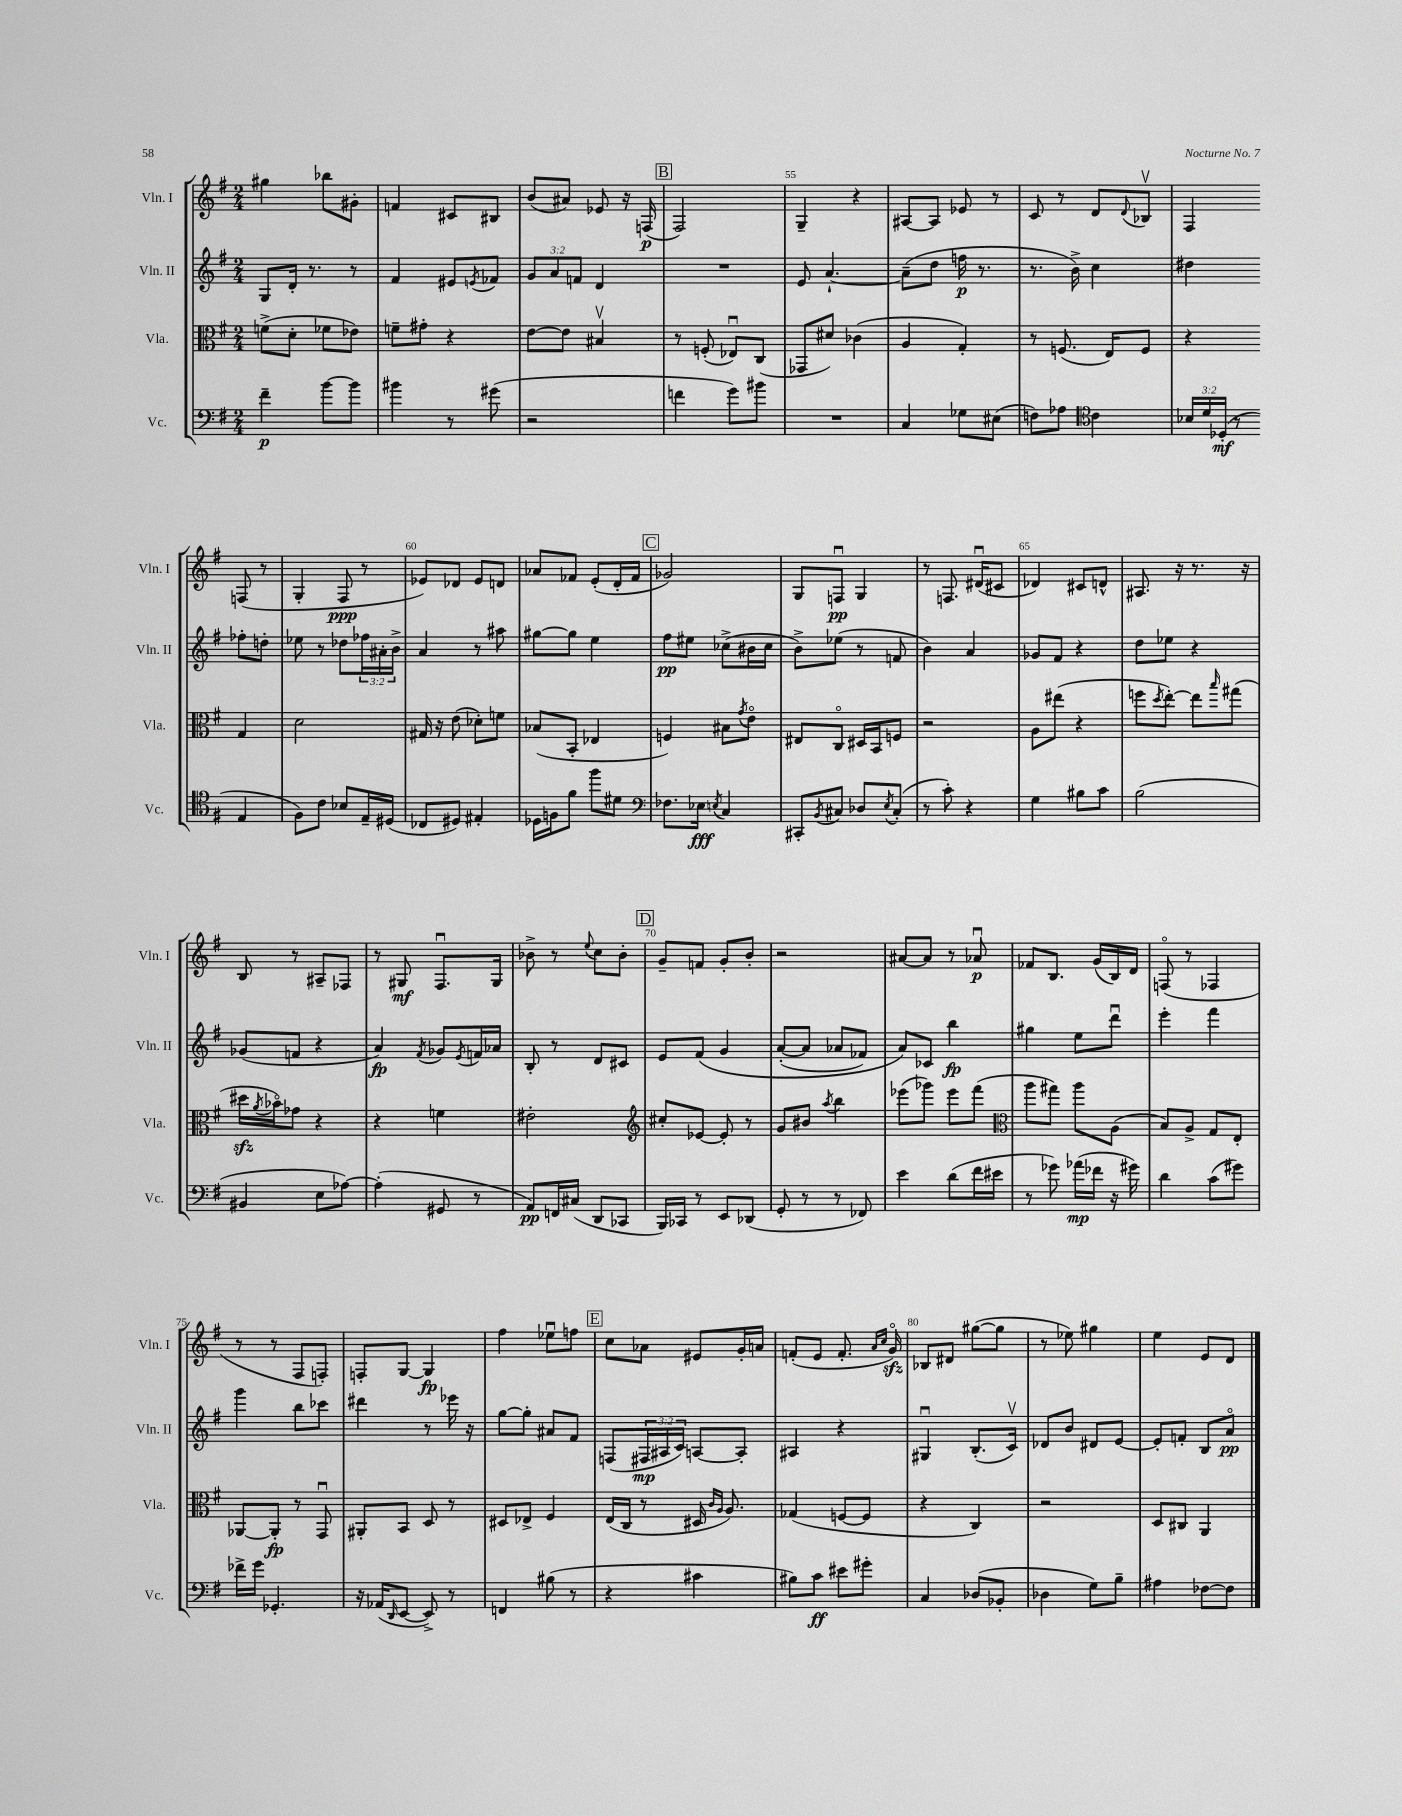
<<
\new StaffGroup <<
\new Staff = "s0" \with { instrumentName = "Vln. I" shortInstrumentName = "Vln. I" } {
    \clef treble \key g \major \numericTimeSignature \time 2/4
    gis''4 bes''8 gis'8-. |
    f'4 cis'8 bis8 |
    b'8( ais'8) ees'8 r16 f16\p( |
    \mark \markup { \box "B" } fis2) |
    g4-- r4 |
    ais8~ ais8 ees'8 r8 |
    c'8 r8 d'8 \appoggiatura { d'8 } bes8\upbow |
    fis4 f8( r8 |
    g4-. fis8\ppp r8 |
    ees'8) des'8 ees'8 d'8 |
    aes'8 fes'8 e'8-.( d'16-. fes'16 |
    \mark \markup { \box "C" } ges'2) |
    g8 f8\downbow\pp g4 |
    r8 f8. dis'16\downbow( cis'8 |
    des'4) cis'8 d'8-^ |
    ais8. r16 r8. r16 |
    b8 r8 ais8-- fes8 |
    r8 gis8\mf fis8.\downbow gis16 |
    bes'8-> r8 \appoggiatura { e''8 } c''8 bes'8-. |
    \mark \markup { \box "D" } g'8-- f'8 g'8-. b'8-. |
    r2 |
    ais'8~ ais'8 r8 aes'8\downbow\p |
    fes'8 b8. g'16( b16) d'16 |
    f8\flageolet( r8 fes4 |
    r8 r8 fis8 f8-.) |
    f8-. g8~ g4\fp |
    fis''4 ees''8\downbow f''8 |
    \mark \markup { \box "E" } c''8 aes'8 eis'8 g'16-. a'16 |
    f'8-.( e'8 f'8.-. \grace { a'16 c''16 } g'16\flageolet\sfz) |
    bes8 dis'8 gis''8~( gis''8 |
    r8 ees''8) gis''4 |
    e''4 e'8 d'8 \bar "|." |
}
\new Staff = "s1" \with { instrumentName = "Vln. II" shortInstrumentName = "Vln. II" } {
    \clef treble \key g \major \numericTimeSignature \time 2/4 \override Staff.TupletNumber.text = #tuplet-number::calc-fraction-text
    g8 d'16-. r8. r8 |
    fis'4 eis'8 \acciaccatura { e'8 } fes'8 |
    \tuplet 3/2 { g'8 a'8 f'8 } d'4 |
    \mark \markup { \box "B" } R2 |
    e'8 a'4.~-! |
    a'8--( d''8 f''16\p r8. |
    r8. b'16->) c''4 |
    dis''4 fes''8-. d''8-. |
    ees''8 r8 des''8 \tuplet 3/2 { fes''16 ais'16-. b'16-> } |
    a'4 r8 ais''8 |
    gis''8~ gis''8 e''4 |
    \mark \markup { \box "C" } fis''8\pp eis''8 ces''8->( bis'16 ces''16 |
    b'8->) ees''8( r8 f'8 |
    b'4) a'4 |
    ges'8 fis'8 r4 |
    d''8 ees''8 r4 |
    ges'8( f'8 r4 |
    a'4\fp) \acciaccatura { fis'8 } ges'8 \acciaccatura { e'8 } f'16 aes'16 |
    b8-. r8 d'8 cis'8 |
    \mark \markup { \box "D" } e'8 fis'8\( g'4 |
    a'8~-.( a'8 aes'8 fes'8) |
    a'8\) ces'8 b''4\fp |
    gis''4 e''8 d'''8\downbow |
    e'''4-. fis'''4 |
    g'''4 b''8 ces'''8 |
    dis'''4 r8 ees'''16 r16 |
    g''8~ g''8-. ais'8 fis'8 |
    \mark \markup { \box "E" } f8( \tuplet 3/2 { fis16\mp ais16 c'16) } a8~ a8-. |
    ais4 r4 |
    gis4\downbow b8.-.( c'16\upbow) |
    des'8 b'8 dis'8 e'8~ |
    e'8-. f'8-. b8 a'8\flageolet\pp \bar "|." |
}
\new Staff = "s2" \with { instrumentName = "Vla." shortInstrumentName = "Vla." } {
    \clef alto \key g \major \numericTimeSignature \time 2/4
    f'8->( d'8-. fes'8 ees'8) |
    f'8-- gis'8-. r4 |
    e'8~ e'8 bis4\upbow |
    \mark \markup { \box "B" } r8 f8-.( ees8\downbow) c8( |
    ges,8 dis'8) ces'4( |
    a4 g4-.) |
    r8 f8.( e16) f8 |
    r4 g4 |
    d'2 |
    gis16 r16 e'8( des'8-.) f'8 |
    bes8( b,8-. ees4 |
    \mark \markup { \box "C" } f4) bis8 \acciaccatura { g'8 } e'8\flageolet |
    eis8 c8\flageolet dis16 b,16 f8 |
    r2 |
    a8 eis''8( r4 |
    f''8 \acciaccatura { d''8 } e''8~-.) e''8 \grace { b''16 } gis''8( |
    dis''16\sfz \acciaccatura { a'8 } bes'16\flageolet) ges'8 r4 |
    r4 f'4 |
    eis'2-. |
    \mark \markup { \box "D" } \clef treble cis''8-. ees'8~ ees'8-. r8 |
    g'8 bis'8 \acciaccatura { a''8 } b''4 |
    ees'''8( ges'''8) ees'''8 fis'''8( |
    \clef alto a''8 gis''8) a''8 a8( |
    b8) a8-> g8 e8-. |
    aes,8~ aes,8-.\fp r8 g,8\downbow |
    ais,8-. b,8 d8 r8 |
    dis8 ees8-> fis4 |
    \mark \markup { \box "E" } e16( c16 r8 dis16 \grace { c'16 a16 } a8.) |
    ges4( f8~ f8 |
    r4 c4) |
    r2 |
    d8 cis8 a,4 \bar "|." |
}
\new Staff = "s3" \with { instrumentName = "Vc." shortInstrumentName = "Vc." } {
    \clef bass \key g \major \numericTimeSignature \time 2/4 \override Staff.TupletNumber.text = #tuplet-number::calc-fraction-text
    fis'4--\p b'8~ b'8 |
    bis'4 r8 gis'8( |
    r2 |
    \mark \markup { \box "B" } f'4 g'8) bis'8 |
    R2 |
    c4 ges8 eis8( |
    f8) aes8 \clef tenor c'4 |
    \tuplet 3/2 { bes16 d'16 des16-.\mf( } r8 e4 |
    fis8) c'8 bes8 e16-- dis16( |
    ces8 dis8) eis4-. |
    des16 f16 fis'8 fis''8 dis'8 |
    \mark \markup { \box "C" } \clef bass fes8. ees16\fff \acciaccatura { e8 } c4 |
    cis,8-. \acciaccatura { b,8 } cis8 des8 \acciaccatura { e8 } cis8-.( |
    r8 c'8-.) r4 |
    g4 bis8 c'8 |
    b2( |
    bis,4 e8 aes8~) |
    aes4-.( gis,8 r8 |
    a,8\pp) f,16 cis16( d,8 ces,8 |
    \mark \markup { \box "D" } b,,16) ces,16 r8 e,8 des,8( |
    g,8-. r8 r8 fes,8) |
    e'4 d'8( fis'16 eis'16 |
    r8 ges'8) aes'16\mp( fes'16 r16 gis'16) |
    d'4 c'8( gis'8) |
    fes'16-> g'16 ges,4.-. |
    r16 aes,16( \grace { d,16 } e,8~ e,8->) r8 |
    f,4 bis8( r8 |
    \mark \markup { \box "E" } r4 cis'4 |
    bis8) c'8\ff eis'8 gis'8-. |
    c4 des8( bes,8-. |
    des4 g8) b8-- |
    ais4 fes8~ fes8 \bar "|." |
}
>>
>>
\layout { \context { \Score currentBarNumber = #51 \override BarNumber.break-visibility = ##(#f #t #t) barNumberVisibility = #(every-nth-bar-number-visible 5) } }
